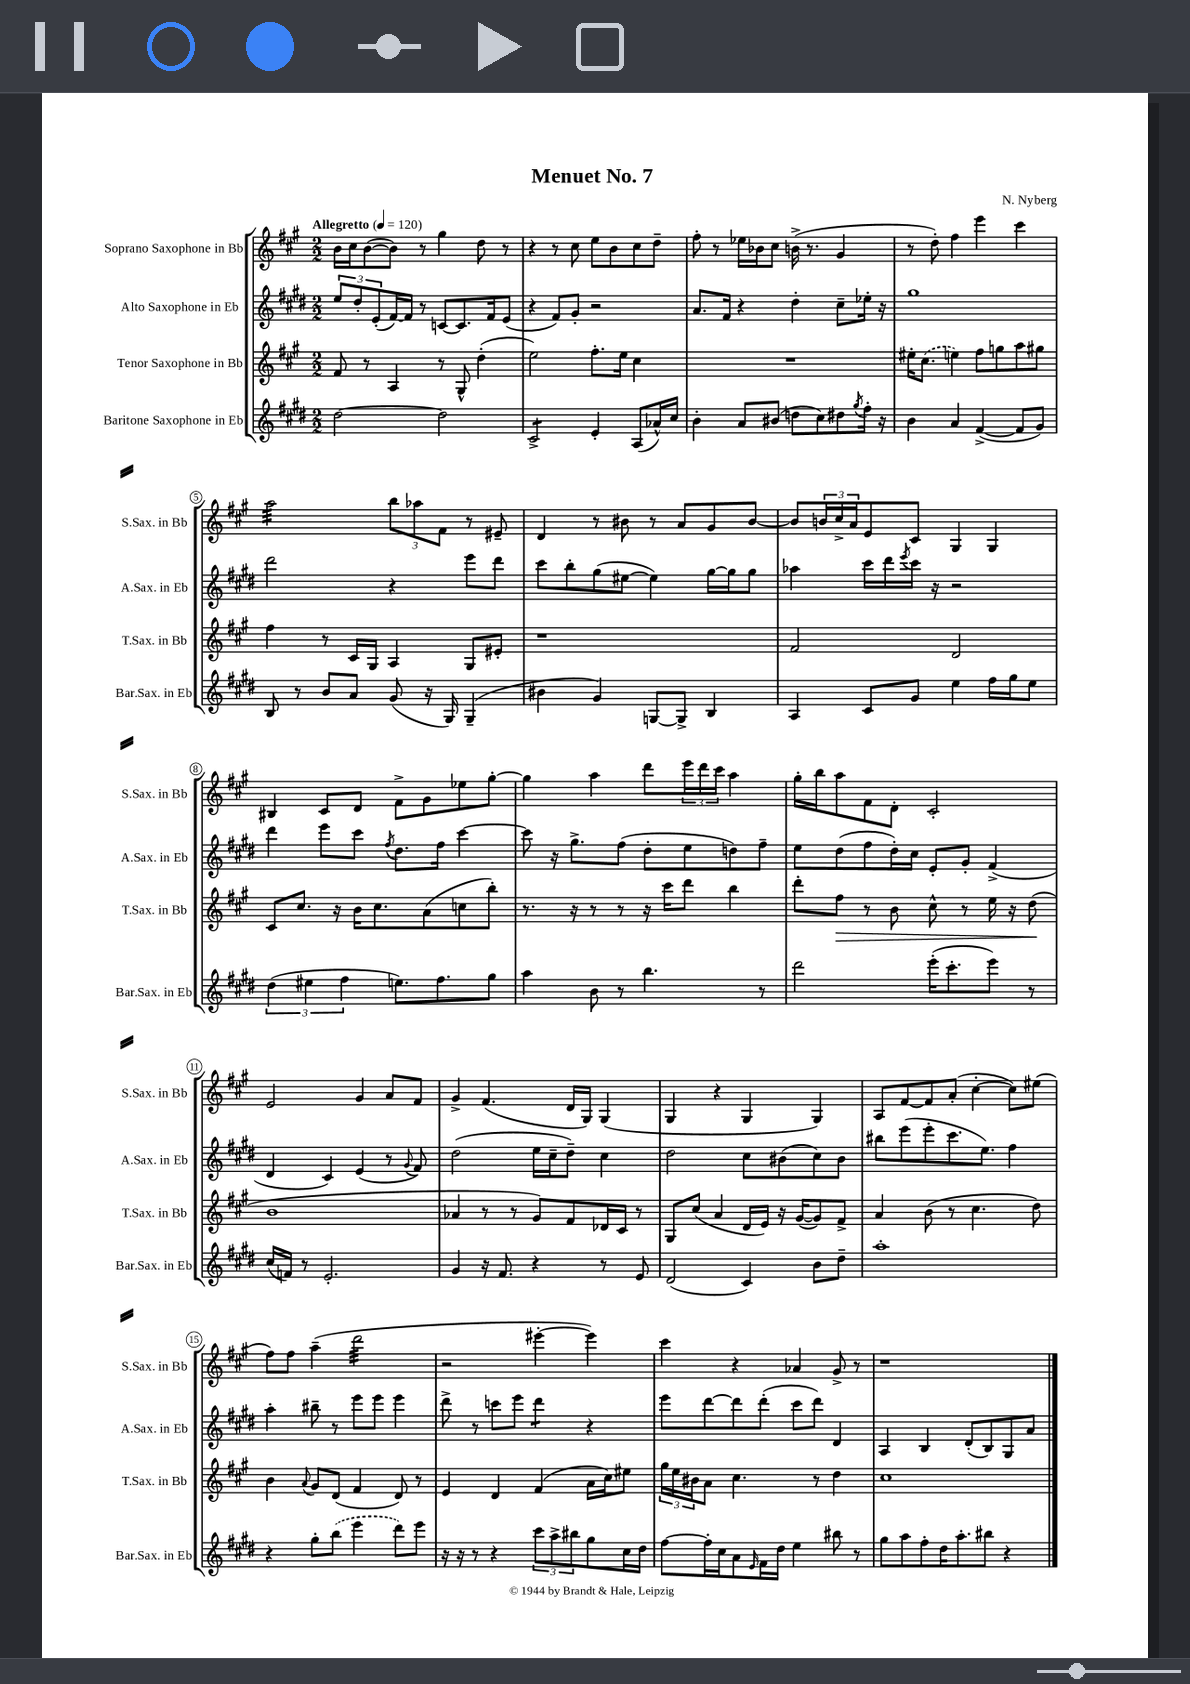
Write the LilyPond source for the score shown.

\header { title = "Menuet No. 7" composer = "N. Nyberg" }
<<
\new StaffGroup <<
\new Staff = "s0" \with { instrumentName = "Soprano Saxophone in Bb" shortInstrumentName = "S.Sax. in Bb" } {
    \clef treble \key a \major \numericTimeSignature \time 2/2 \tempo "Allegretto" 4 = 120
    b'16 cis''16 b'8~( b'8) r8 gis''4 d''8 r8 |
    r4 r8 cis''8 e''8 b'8 cis''8 d''8-- |
    fis''8-. r8 ees''16 bes'16 cis''8 b'16->( r8. gis'4 |
    r8 d''8-.) fis''4 e'''4 cis'''4 |
    a''2:32 \tuplet 3/2 { b''8 aes''8 fis'8 } r8 eis'8-- |
    d'4 r8 bis'8 r8 a'8 gis'8 bis'8~ |
    bis'8 \tuplet 3/2 { b'16 cis''16-> a'16 } e'8 cis'8 gis4 gis4 |
    bis4 cis'8 d'8 fis'8-> gis'8 ees''8 gis''8~-. |
    gis''4 a''4 d'''8 \tuplet 3/2 { e'''16 d'''16 cis'''16 } a''4 |
    gis''16-. b''16 a''8 fis'8 d'8-. cis'2-. |
    e'2 gis'4 a'8 fis'8 |
    gis'4-> fis'4.( d'16 gis16) gis4( |
    gis4 r4 gis4 gis4) |
    a8 fis'8~ fis'8 a'8-.( cis''4~-. cis''8) eis''8( |
    fis''8) fis''8 a''4--( d'''2:32 |
    r2 eis'''4~-. eis'''4) |
    cis'''4 r4 aes'4 gis'8-> r8 |
    r1 \bar "|." |
}
\new Staff = "s1" \with { instrumentName = "Alto Saxophone in Eb" shortInstrumentName = "A.Sax. in Eb" } {
    \clef treble \key e \major \numericTimeSignature \time 2/2
    \tuplet 3/2 { e''8 dis''8-. e'8-.( } fis'16~) fis'16 r8 c'8~ c'8. fis'16 e'8( |
    r4 fis'8) gis'8-. r2 |
    a'8. fis'16 r4 dis''4-. cis''8-- ees''16-. r16 |
    gis''1 |
    dis'''2 r4 e'''8 dis'''8 |
    cis'''8 b''8-. gis''8( eis''8~ eis''4) gis''16~ gis''16 gis''8 |
    aes''4 cis'''16 dis'''16 \acciaccatura { e'''8 } cis'''16 r16 r2 |
    dis'''4 e'''8 cis'''8 \acciaccatura { fis''8 } dis''8. fis''16 cis'''4~ |
    cis'''8 r16 gis''8.-> fis''8( dis''8-. e''8 d''8) fis''8-- |
    e''8 dis''8( fis''8 dis''16-.) cis''16 e'8-. gis'8-. fis'4->( |
    dis'4 cis'4) e'4( r8 \appoggiatura { gis'8 } fis'8) |
    dis''2( e''16 cis''16-- dis''8--) cis''4 |
    dis''2 cis''8 bis'8( cis''8) bis'8 |
    bis''8 e'''8( e'''8-. cis'''8. e''8.) fis''4 |
    a''4-. bis''8-- r8 e'''8 e'''8 e'''4 |
    dis'''8-> r8 c'''8 e'''8 dis'''4:8 r4 |
    e'''8 dis'''8~ dis'''8 dis'''8-.( cis'''8 dis'''8) dis'4 |
    a4 b4 dis'8-.( b8) gis8 a'8 \bar "|." |
}
\new Staff = "s2" \with { instrumentName = "Tenor Saxophone in Bb" shortInstrumentName = "T.Sax. in Bb" } {
    \clef treble \key a \major \numericTimeSignature \time 2/2
    fis'8 r8 a4 r8 gis8-^ d''4-.( |
    e''2) fis''8.-. e''16 cis''4 |
    R1 |
    eis''16-. \once \slurDashed cis''8.( e''4) fis''8 g''8 a''8 gis''8 |
    fis''4 r8 cis'16 gis16 a4 gis8 eis'8-. |
    r1 |
    fis'2 d'2 |
    cis'8 cis''8. r16 b'16 cis''8. a'8( c''8 b''8-.) |
    r8. r16 r8 r8 r16 cis'''16 d'''8 b''4 |
    d'''8-. fis''8\> r8 b'8 cis''8-^ r8 e''16 r16 d''8\!( |
    b'1 |
    aes'4 r8 r8 gis'8) fis'8 des'16 cis'16 r8 |
    gis8 cis''8( a'4 d'16 e'16) r16 gis'16~( gis'8) fis'8-> |
    a'4 b'8( r8 cis''4. d''8) |
    b'4 \appoggiatura { a'8 } gis'8 d'8( fis'4 d'8) r8 |
    e'4 d'4 fis'4( a'16 cis''16) eis''8 |
    \tuplet 3/2 { gis''16 e''16 bis'16 } a'8 cis''4. r8 d''4 |
    cis''1 \bar "|." |
}
\new Staff = "s3" \with { instrumentName = "Baritone Saxophone in Eb" shortInstrumentName = "Bar.Sax. in Eb" } {
    \clef treble \key e \major \numericTimeSignature \time 2/2
    dis''2~ dis''2 |
    cis'2:8-> e'4-. a8( aes'16-^) cis''16 |
    b'4-. a'8 bis'8( d''8 cis''8) dis''8 \acciaccatura { gis''8 } fis''16-. r16 |
    b'4 a'4 fis'4~->( fis'8 gis'8) |
    b8 r8 b'8 a'8 gis'8( r16 gis16) gis4--( |
    bis'4 gis'4) g8~ g8-> b4 |
    a4 cis'8 gis'8 e''4 fis''16 gis''16 e''8 |
    \tuplet 3/2 { dis''4( eis''4 fis''4 } e''8.) fis''8. gis''8 |
    a''4 b'8 r8 b''4. r8 |
    dis'''2 e'''16-.( cis'''8.-. e'''8) r8 |
    cis''16( f'16) r8 e'2.-. |
    gis'4 r16 fis'8. r4 r8 e'8 |
    dis'2( cis'4) b'8 dis''8-- |
    a''1-. |
    r4 gis''8-. \once \slurDashed b''8( e'''4 dis'''8) e'''8 |
    r16 r16 r8 r4 \tuplet 3/2 { cis'''8 a''8-> bis''8 } gis''8 cis''16 dis''16 |
    fis''8~ fis''16-. cis''16 a'8 \grace { e'16 } fis'16 dis''16 e''4 bis''8 r8 |
    gis''8 a''8 fis''8-. dis''16 a''8.-. bis''8 r4 \bar "|." |
}
>>
>>
\layout { \context { \Score \override BarNumber.stencil = #(make-stencil-circler 0.1 0.3 ly:text-interface::print) } }
